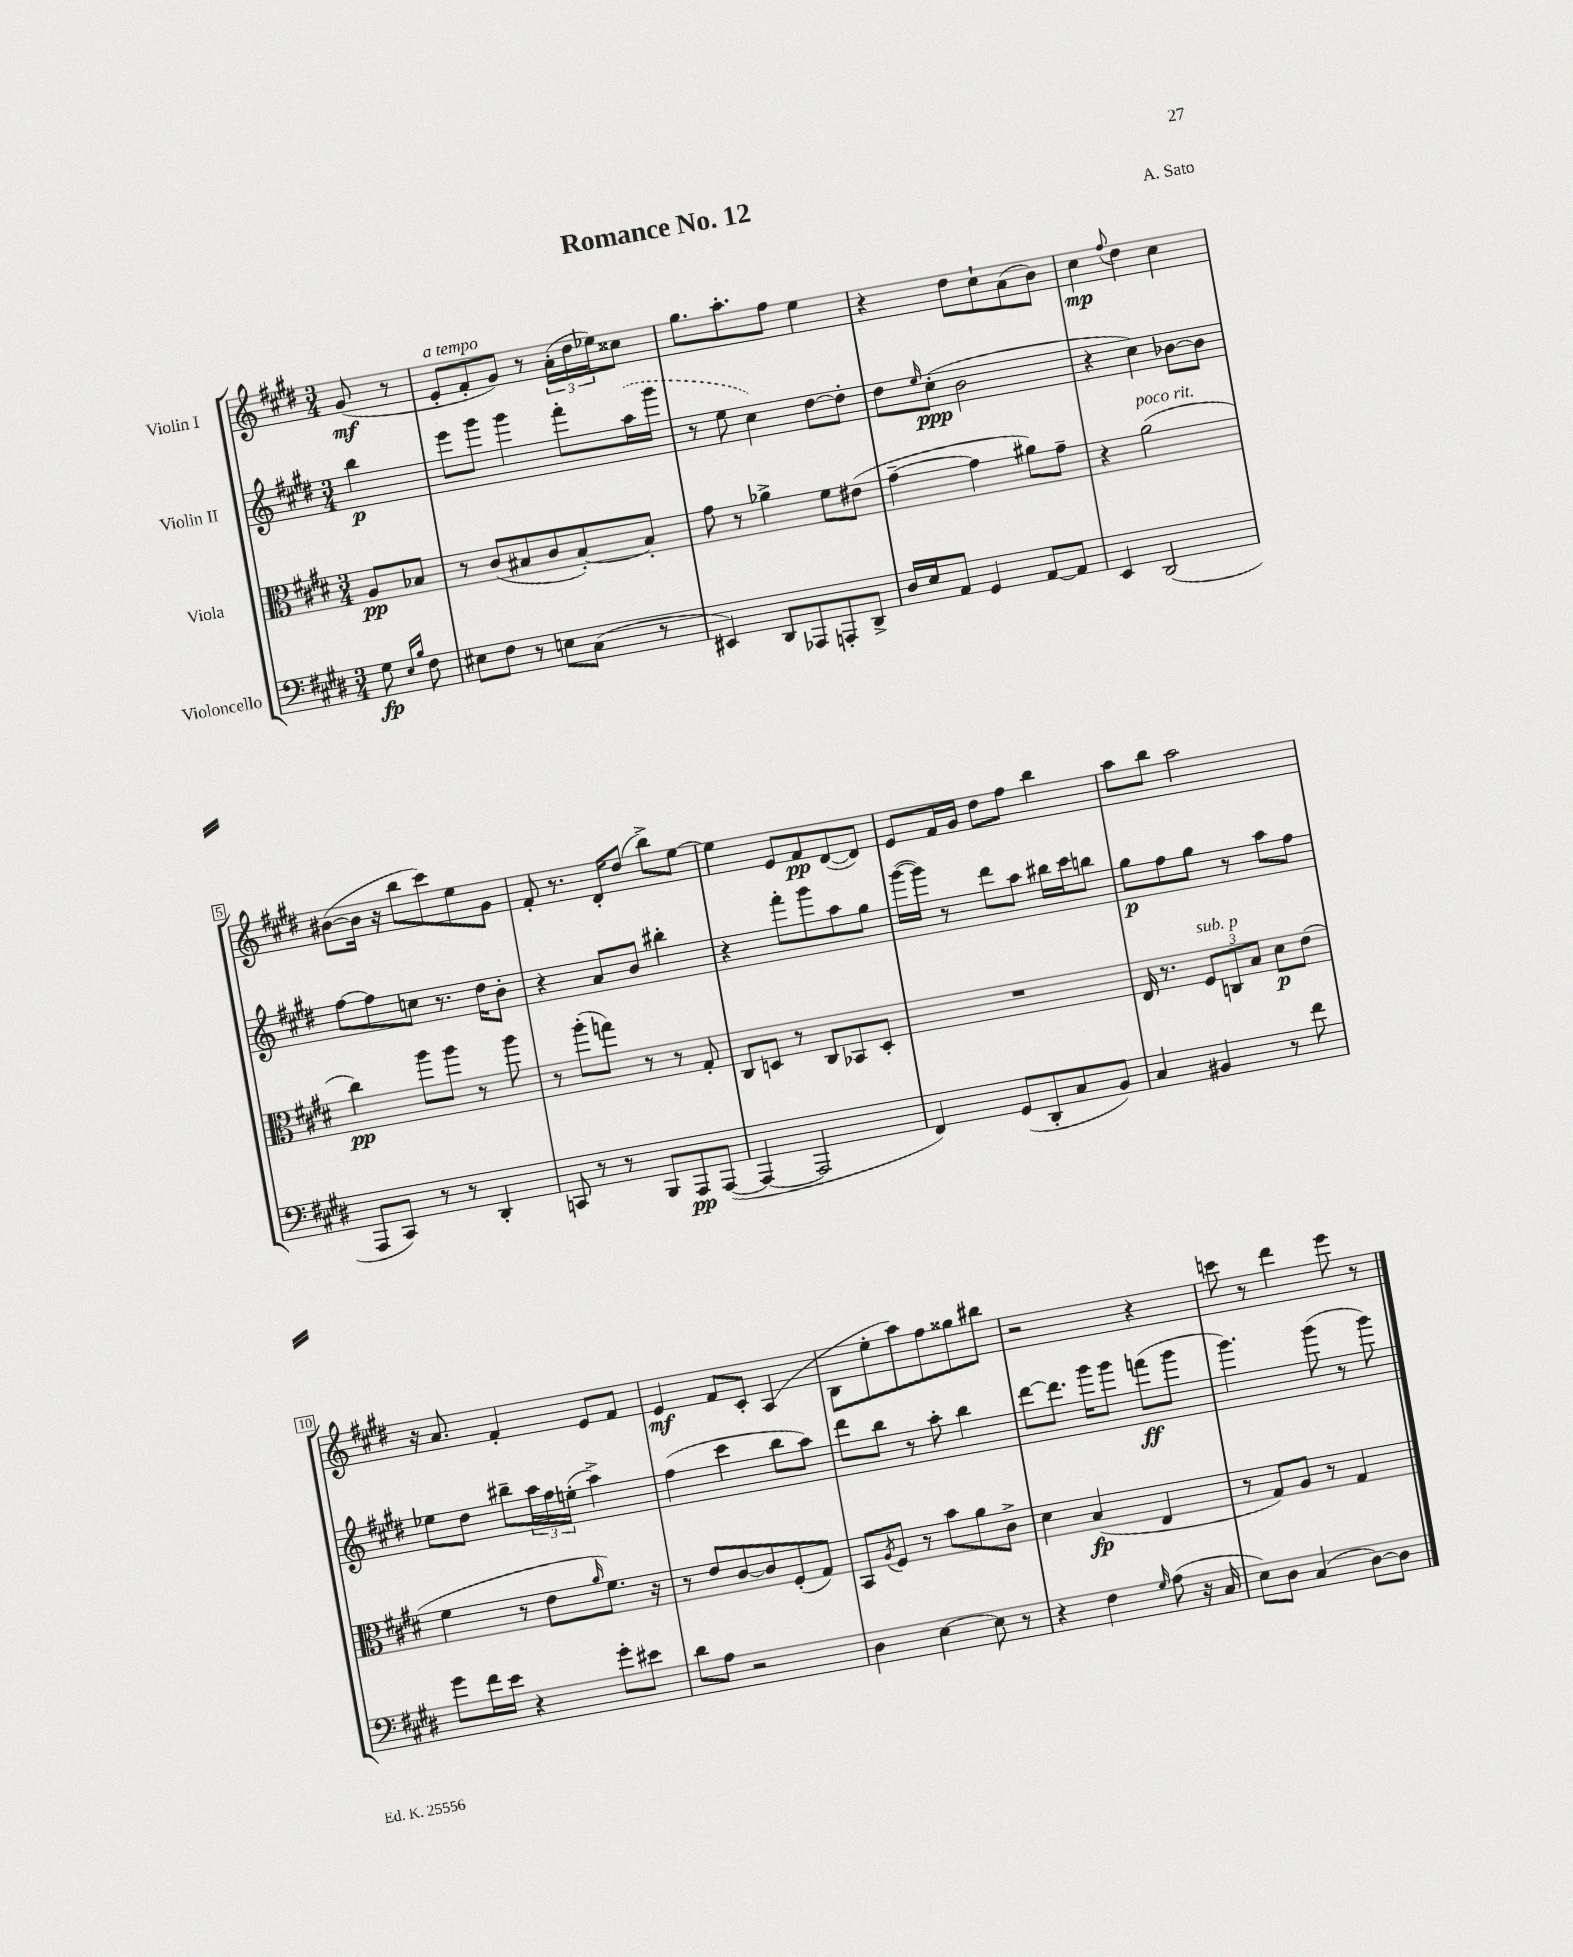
\header { title = "Romance No. 12" composer = "A. Sato" }
<<
\new StaffGroup <<
\new Staff = "s0" \with { instrumentName = "Violin I" } {
    \clef treble \key e \major \numericTimeSignature \time 3/4 \partial 4
    gis'8\mf( r8 |
    e'8-.^\markup { \italic "a tempo" } fis'8-. gis'8) r8 \tuplet 3/2 { a'16-.( dis''16 ees''16) } cisis''8 |
    gis''8. a''8.-. fis''8 e''4 |
    r4 dis''8 cis''8-! a'8( b'8) |
    cis''4\mp \appoggiatura { fis''8 } dis''4 cis''4 |
    bis'8~( bis'16 r16 b''8 cis'''8) e''8 gis'8 |
    fis'8-. r8. dis'16-. dis''8( b''8->) e''8~ |
    e''4 e'8 fis'8\pp dis'8~( dis'8) |
    e'8 fis'16 gis'16 dis''8 fis''8 b''4 |
    a''8 b''8 a''2 |
    r16 a'8. fis'4-. e'8 fis'8 |
    e'4\mf fis'8 cis'8-. a4( |
    b8 e''8-. a''8) fis''8 gisis''8 bis''8 |
    r2 r4 |
    c'''8 r8 dis'''4 e'''8 r8 \bar "|." |
}
\new Staff = "s1" \with { instrumentName = "Violin II" } {
    \clef treble \key e \major \numericTimeSignature \time 3/4 \partial 4
    b''4\p |
    e'''8 gis'''8 gis'''4 fis'''8-. \once \slurDashed a''16( gis'''16 |
    r8 e''8 cis''4) dis''8~ dis''8-. |
    dis''8 \grace { e''16 } cis''8-.\ppp( b'2 |
    r4 cis''4) bes'8~ bes'8 |
    fis''8~ fis''8 c''8 r8. dis''16 b'8-. |
    r4 a'8 b'8 bis''4-. |
    r4 fis'''8-. gis'''8 a''8 gis''8 |
    gis'''16~( gis'''16) r8 dis'''8 a''8 bis''16 cis'''16 b''8 |
    gis''8\p fis''8 gis''8 r8 a''8 fis''8 |
    ees''8 dis''8 bis''8-- \tuplet 3/2 { a''16 fis''16 e''16-.( } a''4->) |
    fis''4( cis'''4 b''8 a''8) |
    dis'''8 b''8 r8 a''8-. b''4 |
    dis'''8~ dis'''8. gis'''16 gis'''8 f'''8\ff( gis'''8 |
    gis'''4.) gis'''8( r8 gis'''8) \bar "|." |
}
\new Staff = "s2" \with { instrumentName = "Viola" } {
    \clef alto \key e \major \numericTimeSignature \time 3/4 \partial 4
    a8\pp bes8 |
    r8 cis'8( bis8 cis'8 bis8~-.) bis8-. |
    gis'8 r8 aes'4-> fis'8 eis'8( |
    gis'4~-- gis'4 ais'8) gis'8-- |
    r4 a'2^\markup { \italic "poco rit." }( |
    cis''4\pp) a''8 a''8 r8 a''8 |
    r8 a''8-.( g''8) r8 r8 gis8-. |
    cis8 d8 r8 cis8 bes,8 d8-. |
    R2. |
    e16 r8. \tuplet 3/2 { fis8^\markup { \italic "sub. p" } c8 b8 } dis'8\p e'8( |
    fis'4 r8 e'8 \grace { a'16 } fis'8.) r16 |
    r8 e'8 cis'8~ cis'8 fis8-.( gis8) |
    b,8 \acciaccatura { a8 } fis8 r8 b'8 a'8 cis'8-> |
    dis'4 b4\fp( e4 |
    r8 gis8) a8 r8 gis4 \bar "|." |
}
\new Staff = "s3" \with { instrumentName = "Violoncello" } {
    \clef bass \key e \major \numericTimeSignature \time 3/4 \partial 4
    gis8\fp \grace { e16 b16 } fis8 |
    eis8 fis8 r8 e8 cis8( r8 |
    eis,4) dis,8 aes,,8 a,,8-. dis,8-> |
    dis16 e16 a,8 gis,4 a,8~ a,8 |
    e,4 dis,2( |
    a,,8 cis,8) r8 r8 dis,4-. |
    c,8 r8 r8 b,,8 a,,8\pp a,,8~( |
    a,,4~ a,,2 |
    fis,4) gis,8( dis,8-. cis8 b,8) |
    cis4 bis,4 r8 fis'8 |
    gis'8 fis'16 e'16 r4 gis'8-. eis'8 |
    dis'8 a8 r2 |
    dis4 e4~ e8 r8 |
    r4 fis4 \grace { gis16 } a8( r16 cis16 |
    e8) dis8 cis4( dis8~) dis8 \bar "|." |
}
>>
>>
\layout { \context { \Score \override BarNumber.stencil = #(make-stencil-boxer 0.1 0.3 ly:text-interface::print) } }
